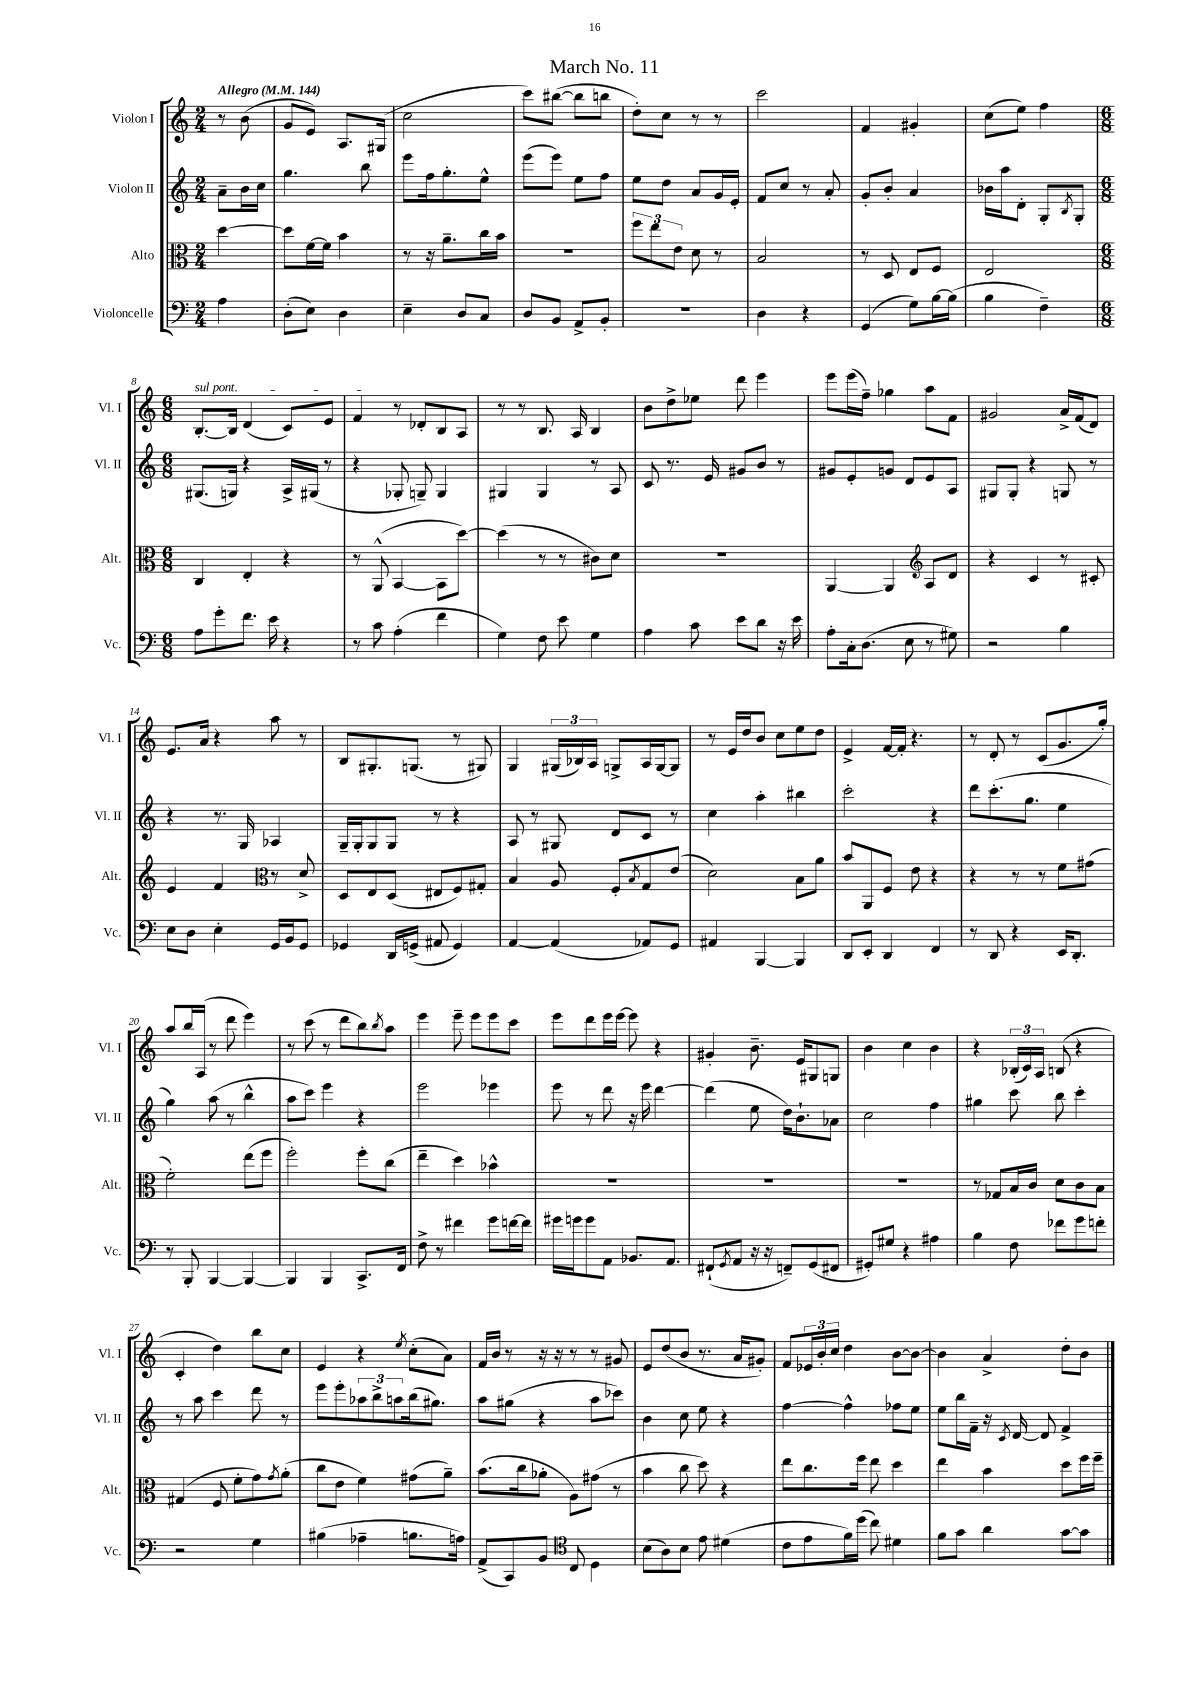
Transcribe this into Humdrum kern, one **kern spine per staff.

**kern	**kern	**kern	**kern
*part4	*part3	*part2	*part1
*staff4	*staff3	*staff2	*staff1
*I"Violoncelle	*I"Alto	*I"Violon II	*I"Violon I
*I'Vc.	*I'Alt.	*I'Vl. II	*I'Vl. I
*clefF4	*clefC3	*clefG2	*clefG2
*k[]	*k[]	*k[]	*k[]
*M2/4	*M2/4	*M2/4	*M2/4
*MM144	*MM144	*MM144	*MM144
=	=	=	=
!	!	!	!LO:TX:a:B:t=Allegro
4A\	[4dd\	8a~\L	8r
.	.	16b\L	(8b\
.	.	16cc\JJ	.
=1	=1	=1	=1
(8D'\L	8dd\L]	4.gg\	8g/L
8E\J)	[16f\L	.	8e/J)
.	16f\JJ]	.	.
4D\	4b\	.	8.A/L
.	.	8bb\	.
.	.	.	(16G#X/Jk
=2	=2	=2	=2
4E~\	8r	8eee\L	2cc\
.	16r	16ff\k	.
.	8.a~\L	8.gg'\	.
8D/L	.	.	.
8C/J	16cc\L	8ee^^\J	.
.	16b\JJ	.	.
=3	=3	=3	=3
8D/L	2r	(8eee\L	8ccc\L)
8BB/J	.	8eee\J)	([8bb#X\J
8AA^/L	.	8ee\L	8bb#\L]
8BB'/J	.	8ff\J	8bbn\J
=4	=4	=4	=4
2r	12ff\L	8ee\L	8dd'\L)
.	12ee\	.	.
.	.	8dd\J	8cc\J
.	12e\J	.	.
.	8d\	8a/L	8r
.	8r	16g/L	8r
.	.	16e'/JJ	.
=5	=5	=5	=5
4D\	2B/	8f/L	2ccc\
.	.	8cc/J	.
4r	.	8r	.
.	.	8a'/	.
=6	=6	=6	=6
(4GG/	8r	8g'/L	4f/
.	8D/	8b'/J	.
8G\L)	8E/L	4a/	4g#X'/
[16B\L	8F/J	.	.
(16B\JJ]	.	.	.
=7	=7	=7	=7
4B\	2E/	16b-X\LL	(8cc\L
.	.	16aa\J	.
.	.	8d'\J	8ee\J)
4F~\)	.	8G'/L	4ff\
.	.	8qB/	.
.	.	8G'/J	.
!!LO:LB:g=z
=8	=8	=8	=8
*M6/8	*M6/8	*M6/8	*M6/8
!	!	!	!LO:TX:a:i:t=sul pont.
8A\L	4C/	(8.G#X/L	[8.B'/L
8g'\	.	.	.
.	.	16Gn/Jk)	16B/Jk]
8.f\J	4E'/	4r	(4d/
16e\	.	.	.
4r	4r	16A^/LL	8c/L)
.	.	(16G#X/JJ	.
.	.	8r	8e/J
=9	=9	=9	=9
8r	8r	4r	4f/
8c\	(8AA^^/	.	.
(4A'\	[4BB/	8G-X'/	8r
.	.	8Gn~/)	8d-X'/L
4f\	8BB\L]	4G/	8B/
.	[8dd\J)	.	8A/J
=10	=10	=10	=10
4G\)	(4dd\]	4G#X/	8r
.	.	.	8r
8F\	8r	4G#/	8.B/
8e\	8r	.	.
.	.	.	16A/
4G\	8c#X\L)	8r	4B/
.	8d\J	8A/	.
=11	=11	=11	=11
4A\	2.r	8c/	8b\L
.	.	8.r	8dd^\
8c\	.	.	8ee-X\J
.	.	16e/	.
8e\L	.	8g#X/L	8ddd\
8d\J	.	8b/J	4eee\
16r	.	8r	.
16e\	.	.	.
=12	=12	=12	=12
8A'\L	[4AA/	8g#X/L	8eee\L
16C'\k	.	8e'/	(16eee\L
(8.D\J	.	.	16ff~\JJ)
.	4AA/]	8gn/J	4gg-X\
8E\	.	8d/L	.
*	*clefG2	*	*
8r	8A/L	8e/	8aa\L
8G#X\)	8d/J	8A/J	8f\J
=13	=13	=13	=13
2r	4r	8G#X/L	2g#X/
.	.	8G#'/J	.
.	4c/	4r	.
4B\	8r	8Gn/	16a^/LL
.	.	.	(16f/J
.	8c#X'/	8r	8d/J)
!!LO:LB:g=z
=14	=14	=14	=14
8E\L	4e/	4r	8.e/L
8D\J	.	.	.
.	.	.	16a/Jk
4E'\	4f/	8.r	4r
.	.	16G/	.
16GG/LL	8r	4A-X/	8aa\
16BB/J	.	.	.
8GG/J	8d^/	.	8r
=15	=15	=15	=15
*	*clefC3	*	*
4GG-X/	8D/L	16G~/LL	8B/L
.	.	16G'/J	.
.	8E/	8G/	8.G#X'/
16DD/LL	(8D/J	8G/J	.
(16GGn^/JJ	.	.	(8.Gn/J
8AA#X/	8E#X/L	8r	.
4GG/)	8F/)	4r	8r
.	8G#X'/J	.	8G#X/)
=16	=16	=16	=16
[4AA/	4B/	8A/	4G/
.	.	8r	.
(4AA/]	8A/	8G#X/	(24G#X/LL
.	.	.	24B-X/)
.	.	.	24A/JJ
.	8F'/L	8d/L	8Gn^/L
.	8qB/	.	.
8AA-X/L)	8G/	8c/J	16A/L
.	.	.	[16G/J
8GG/J	(8e/J	8r	8G/J]
=17	=17	=17	=17
4AA#X/	2d\)	4cc\	8r
.	.	.	16e/LL
.	.	.	16dd/J
[4BBB/	.	4aa'\	8b/J
.	.	.	8cc\L
4BBB/]	8B\L	4bb#X\	8ee\
.	8a\J	.	8dd\J
=18	=18	=18	=18
8DD/L	8b/L	2ccc'\	4e^/
8EE'/J	8AA/	.	.
4DD/	8F/J	.	[16f/LL
.	.	.	16f'/JJ]
.	8e\	.	4.r
4FF/	4r	4r	.
=19	=19	=19	=19
8r	4r	8ddd\L	8r
8DD/	.	(8.ccc'\	8d'/
4r	8r	.	8r
.	.	8.gg\J	.
.	8r	.	(8c/L
16EE/KL	8f\L	4ee\	8.g/
8.DD'/J	.	.	.
.	(8g#X\J	.	.
.	.	.	16gg'/Jk)
!!LO:LB:g=z
=20	=20	=20	=20
8r	2f'\)	4gg\)	8aa/L
8BBB'/	.	.	16bb/L
.	.	.	(16A/JJ
[4BBB/	.	(8aa\	8r
.	.	8r	8ddd\
4BBB/_	(8ee\L	4bb^^\	4eee\)
.	8ff\J	.	.
=21	=21	=21	=21
4BBB/]	2ff'\)	8aa\L	8r
.	.	8ccc\J)	(8ccc\
4BBB/	.	4eee\	8r
.	.	.	8ddd\L
8.CC^/L	8ff'\L	4r	8bb\)
.	.	.	8qbb/
.	(8cc\J	.	8aa\J
16FF/Jk	.	.	.
=22	=22	=22	=22
8F^\	4ee~\	2eee\	4eee\
8r	.	.	.
4f#X\	4dd\)	.	8eee~\
.	.	.	8eee\L
8g\L	4b-X^^\	4eee-X\	8eee\
[16fn\L	.	.	8ccc\J
16f\JJ]	.	.	.
=23	=23	=23	=23
16g#X\LL	2.r	8eee\	8eee\L
16gn\J	.	.	.
8g\	.	8r	8ddd\
8AA\J	.	8ddd\	16eee\L
.	.	.	[16eee\JJ
8.BB-X/L	.	16r	8eee\]
.	.	16eee\	.
.	.	[4ddd\	4r
8.AA/J	.	.	.
=24	=24	=24	=24
(8FF#X`/L	2.r	(4ddd\]	4g#X'/
8qGG/	.	.	.
8AA/J	.	.	.
16r	.	8ee\	8.b~\
16r	.	.	.
8FFn~/L)	.	16dd\KL)	.
.	.	8.b`\	16e/KL
(8GG/	.	.	8G#X/
8FF#X/J	.	8a-X\J	8Gn/J
=25	=25	=25	=25
8GG#X'/L)	2.r	2cc\	4b\
8G#X/J	.	.	.
4r	.	.	4cc\
4A#X\	.	4ff\	4b\
=26	=26	=26	=26
4B\	8r	4gg#X\	4r
.	8G-X/L	.	.
8F\	16B/L	8ccc\	(24B-X'/LL
.	.	.	24c/)
.	16c/JJ	.	.
.	.	.	24A/JJ
8f-X\L	8d\L	8bb\	(8Bn/
8g\	8c\	4ccc'\	4r
8fn'\J	8B\J	.	.
!!LO:LB:g=z
=27	=27	=27	=27
2r	(4G#X/	8r	4c'/
.	.	8aa\	.
.	8F/	4ccc\	4dd\)
.	8f'\L	.	.
4G\	8g\)	8ddd\	8bb\L
.	8qg/	.	.
.	(8a'\J	8r	8cc\J
=28	=28	=28	=28
(4B#X\	8cc\L	8eee\L	4e/
.	8e\J	8eee'\	.
4A-X~\	4f\)	12aa-X\	4r
.	.	12bb^\	.
.	.	12aan\	.
.	.	.	8qee/
8.Bn\L	(8g#X\L	(16bb\k	(8cc'\L
.	.	8.gg#X\J)	.
.	8a~\J)	.	8a\J)
16An\Jk)	.	.	.
=29	=29	=29	=29
(8AA^/L	(8.b\L	8aa\L	16f/LL
.	.	.	16b/JJ
8CC/)	.	(8gg#X\J	8r
.	16cc\k	.	.
8BB/J	8a-X'\J	4r	16r
.	.	.	16r
8C/	8A\L)	.	8r
4D\	(8g#X\J	8aa\L	8r
.	8r	8ccc-X\J)	8g#X/
=30	=30	=30	=30
*clefC4	*	*	*
(8B\L	4b\	4b\	8e/L
8A\)	.	.	(8dd/
8B\J	8cc\	8cc\	8b/J
8e\	8dd\)	8ee\	8.r
(4d#X\	4r	4r	.
.	.	.	16a/KL
.	.	.	8g#X'/J)
=31	=31	=31	=31
8c\L	8ee\L	[4ff\	8f/L
8e\	8.cc\	.	24e-X/L
.	.	.	24b'/
.	.	.	24cc/JJ
16f\L)	.	4ff^^\]	4dd\
(16dd\JJ	16ff\Jk	.	.
8cc\)	8ee\	.	.
4d#X\	4dd\	8ff-X\L	[8b\L
.	.	8ee\J	8b\J_
=32	=32	=32	=32
8f\L	4ee\	8ee\L	4b\]
8g\J	.	16bb\L	.
.	.	16f~\JJ	.
4a\	4b\	16r	4a^/
.	.	8qc/	.
.	.	[16d/	.
.	.	8d/]	.
[8g\L	8dd\L	4f^/	8dd'\L
8g\J]	16ff\L	.	8b\J
.	16ff~\JJ	.	.
==	==	==	==
*-	*-	*-	*-
